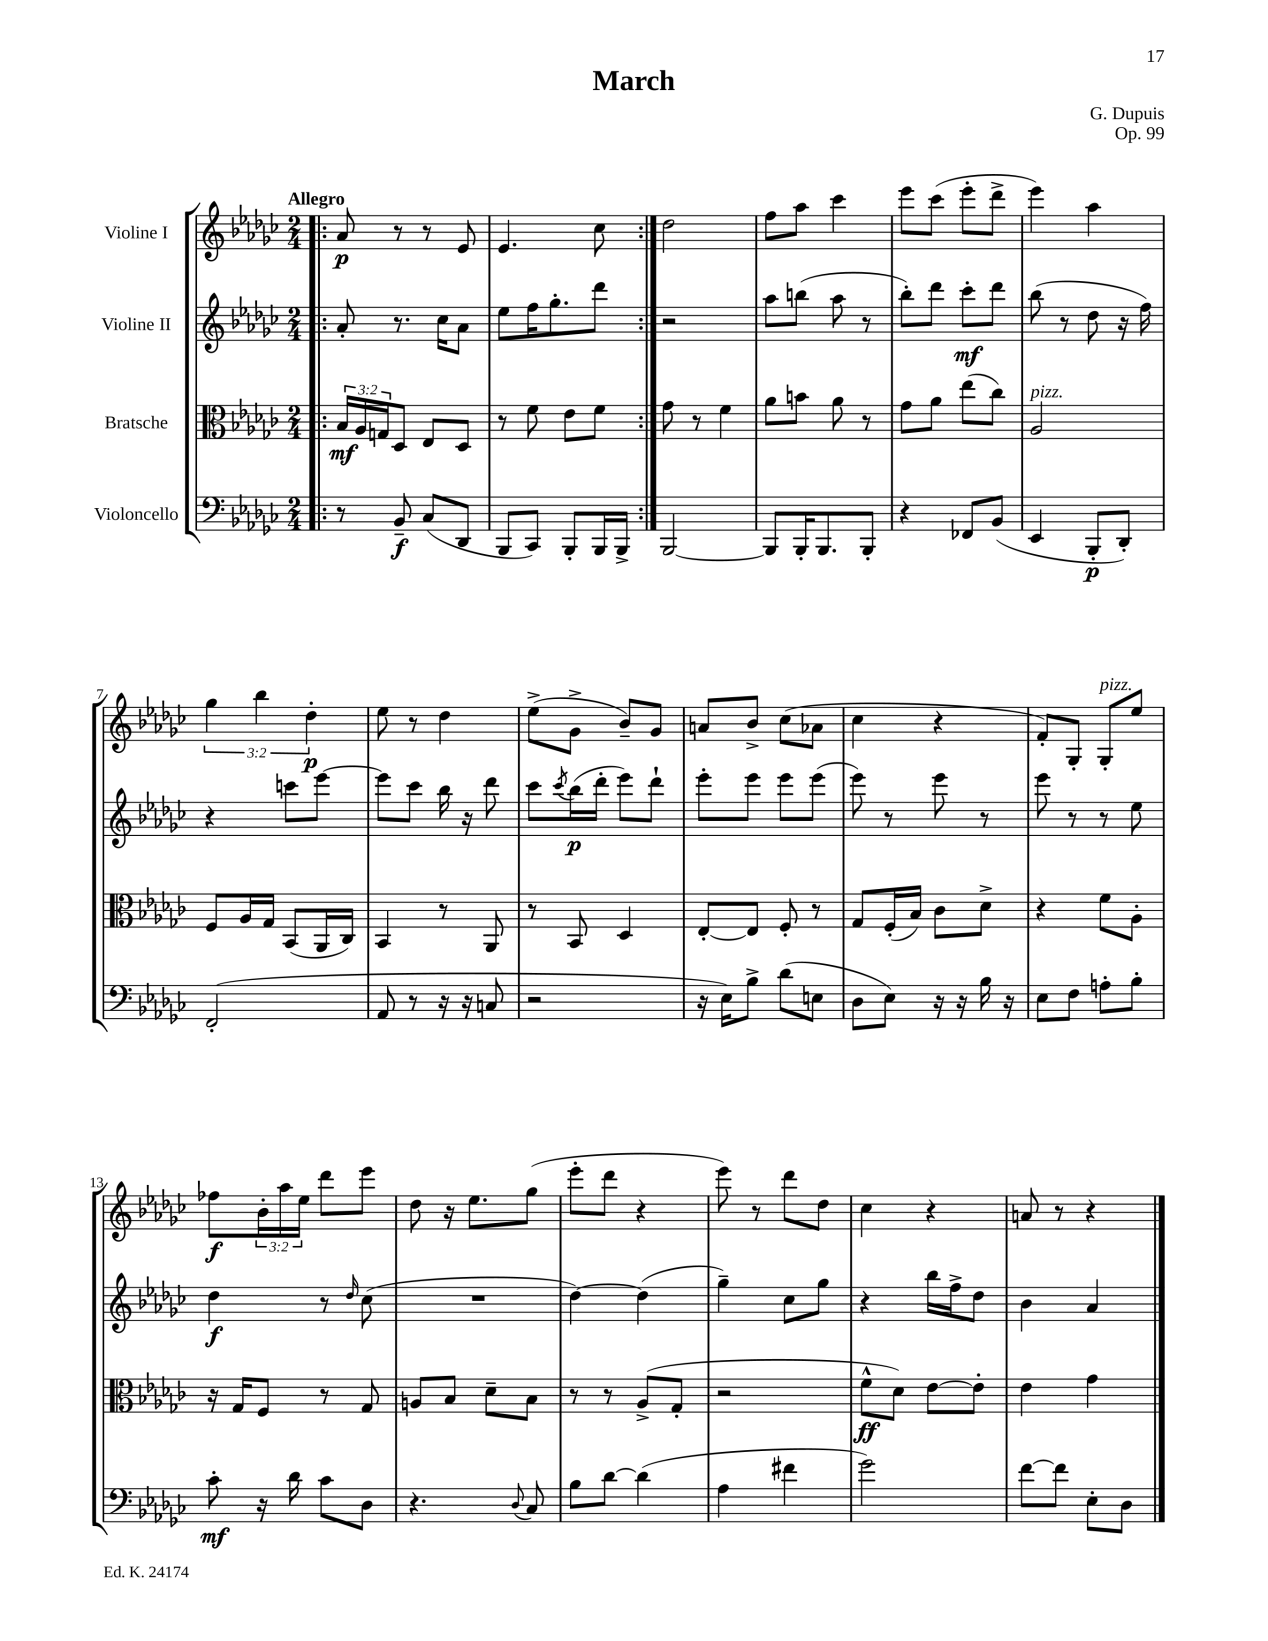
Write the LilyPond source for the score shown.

\header { title = "March" composer = "G. Dupuis" opus = "Op. 99" }
<<
\new StaffGroup <<
\new Staff = "s0" \with { instrumentName = "Violine I" } {
    \clef treble \key ges \major \numericTimeSignature \time 2/4 \override Staff.TupletNumber.text = #tuplet-number::calc-fraction-text \tempo "Allegro"
    \repeat volta 2 { \bar ".|:" aes'8\p r8 r8 ees'8 |
    ees'4. ces''8 | }
    des''2 |
    f''8 aes''8 ces'''4 |
    ees'''8 ces'''8( ees'''8-. des'''8-> |
    ees'''4) aes''4 |
    \tuplet 3/2 { ges''4 bes''4 des''4-.\p } |
    ees''8 r8 des''4 |
    ees''8->( ges'8-> bes'8--) ges'8 |
    a'8 bes'8-> ces''8( aes'8 |
    ces''4 r4 |
    f'8-.) ges8-. ges8-.^\markup { \italic "pizz." } ees''8 |
    fes''8\f \tuplet 3/2 { bes'16-. aes''16 ees''16 } des'''8 ees'''8 |
    des''8 r16 ees''8. ges''8( |
    ees'''8-. des'''8 r4 |
    ees'''8) r8 des'''8 des''8 |
    ces''4 r4 |
    a'8 r8 r4 \bar "|." |
}
\new Staff = "s1" \with { instrumentName = "Violine II" } {
    \clef treble \key ges \major \numericTimeSignature \time 2/4
    \repeat volta 2 { \bar ".|:" aes'8-. r8. ces''16 aes'8 |
    ees''8 f''16 ges''8.-. des'''8 | }
    r2 |
    aes''8 b''8( aes''8 r8 |
    bes''8-.) des'''8 ces'''8-.\mf des'''8 |
    bes''8( r8 des''8 r16 f''16) |
    r4 c'''8 ees'''8~ |
    ees'''8 ces'''8 bes''16 r16 des'''8 |
    ces'''8 \acciaccatura { ces'''8 } bes''16\p( des'''16-. ees'''8) des'''8-! |
    ees'''8-. ees'''8 ees'''8 ees'''8( |
    ees'''8) r8 ees'''8 r8 |
    ees'''8 r8 r8 ees''8 |
    des''4\f r8 \grace { des''16 } ces''8( |
    R2 |
    des''4~) des''4( |
    ges''4--) ces''8 ges''8 |
    r4 bes''16 f''16-> des''8 |
    bes'4 aes'4 \bar "|." |
}
\new Staff = "s2" \with { instrumentName = "Bratsche" } {
    \clef alto \key ges \major \numericTimeSignature \time 2/4 \override Staff.TupletNumber.text = #tuplet-number::calc-fraction-text
    \repeat volta 2 { \bar ".|:" \tuplet 3/2 { bes16\mf aes16 g16 } des8 ees8 des8 |
    r8 f'8 ees'8 f'8 | }
    ges'8 r8 f'4 |
    aes'8 b'8 aes'8 r8 |
    ges'8 aes'8 ees''8( ces''8) |
    aes2^\markup { \italic "pizz." } |
    f8 aes16 ges16 bes,8( aes,16 ces16) |
    bes,4 r8 aes,8 |
    r8 bes,8 des4 |
    ees8~-. ees8 f8-. r8 |
    ges8 f16-.( bes16) ces'8 des'8-> |
    r4 f'8 aes8-. |
    r16 ges16 f8 r8 ges8 |
    a8 bes8 des'8-- bes8 |
    r8 r8 aes8->( ges8-. |
    r2 |
    f'8-^\ff des'8) ees'8~ ees'8-. |
    ees'4 ges'4 \bar "|." |
}
\new Staff = "s3" \with { instrumentName = "Violoncello" } {
    \clef bass \key ges \major \numericTimeSignature \time 2/4
    \repeat volta 2 { \bar ".|:" r8 bes,8--\f ces8( des,8 |
    bes,,8 ces,8) bes,,8-. bes,,16 bes,,16-> | }
    bes,,2~ |
    bes,,8 bes,,16-. bes,,8. bes,,8-. |
    r4 fes,8 bes,8( |
    ees,4 bes,,8-.\p des,8-.) |
    f,2-.( |
    aes,8 r8 r16 r16 c8 |
    r2 |
    r16 ees16) bes8-> des'8( e8 |
    des8 ees8) r16 r16 bes16 r16 |
    ees8 f8 a8-. bes8-. |
    ces'8-.\mf r16 des'16 ces'8 des8 |
    r4. \appoggiatura { des8 } ces8 |
    bes8 des'8~ des'4( |
    aes4 fis'4 |
    ges'2) |
    f'8~ f'8 ees8-. des8 \bar "|." |
}
>>
>>
